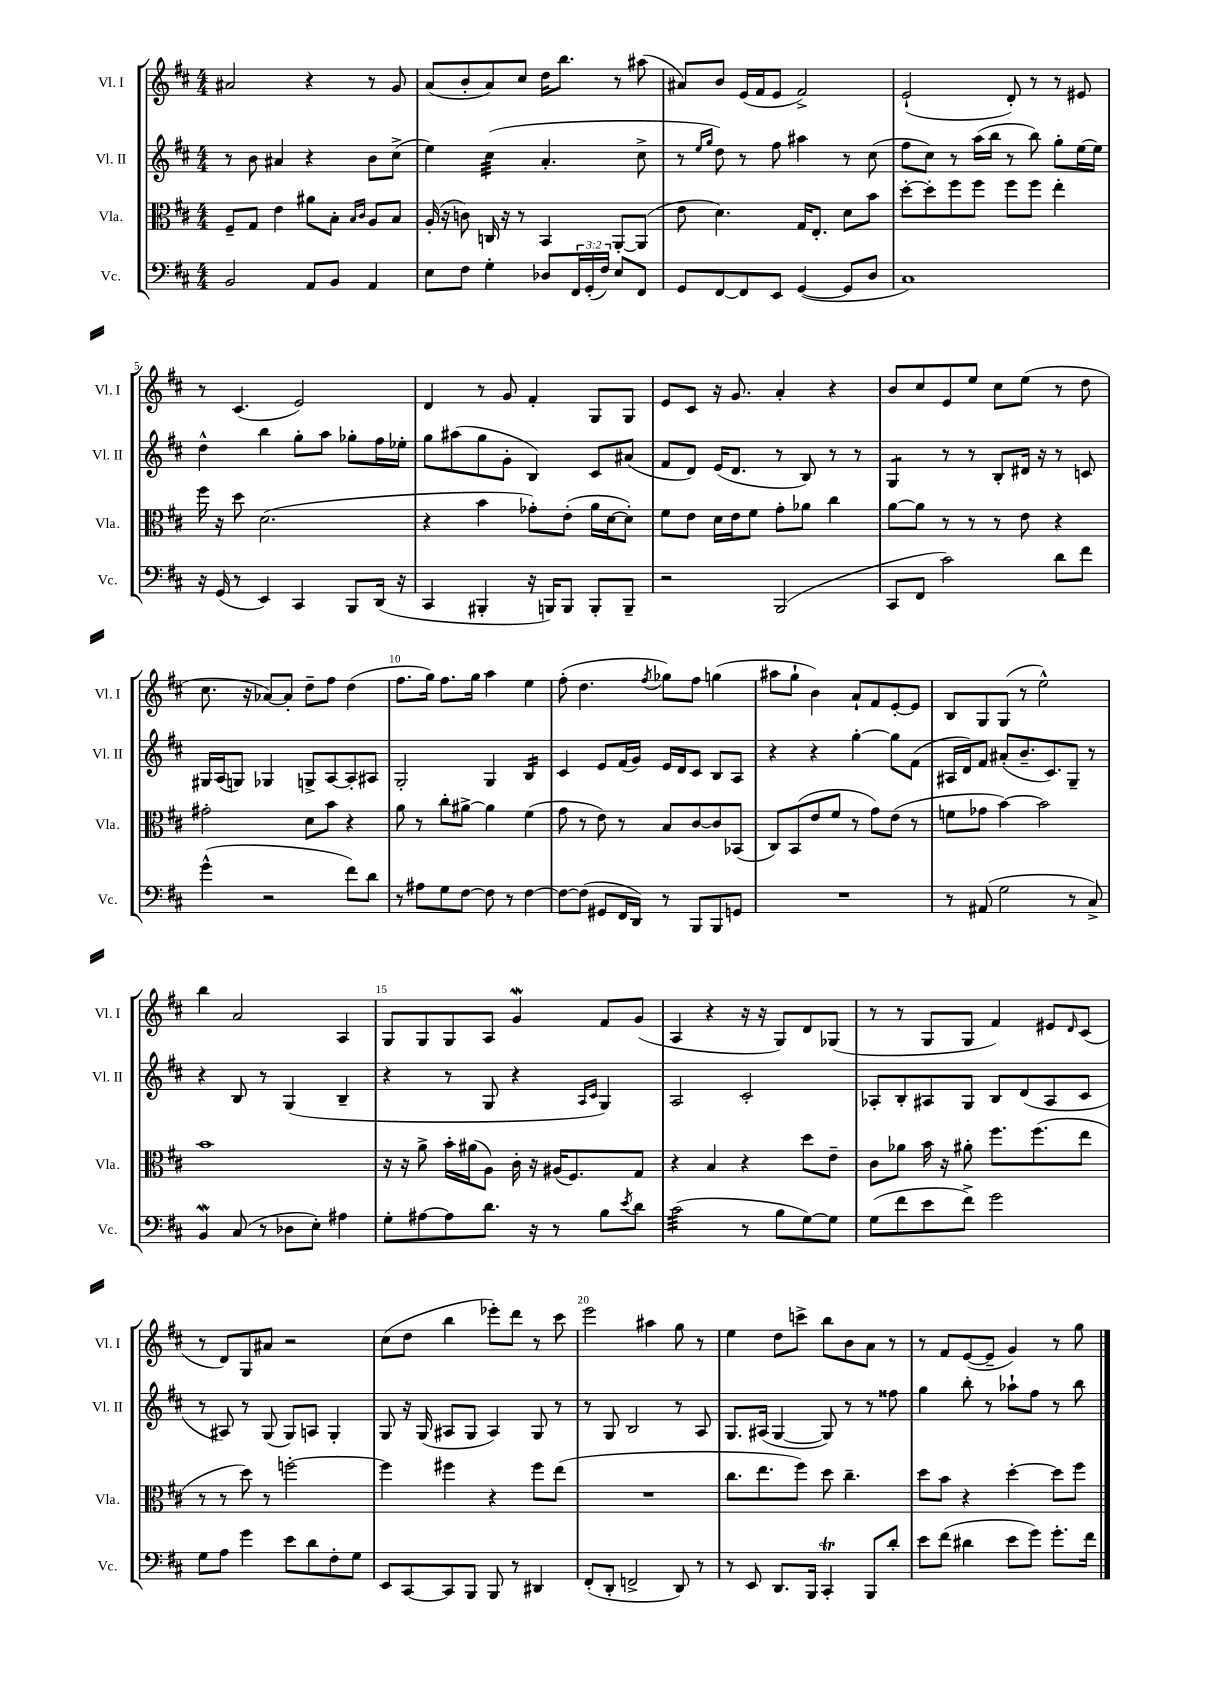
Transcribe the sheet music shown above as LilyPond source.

<<
\new StaffGroup <<
\new Staff = "s0" \with { instrumentName = "Vl. I" shortInstrumentName = "Vl. I" } {
    \clef treble \key d \major \numericTimeSignature \time 4/4
    ais'2 r4 r8 g'8 |
    a'8( b'8-. a'8) cis''8 d''16 b''8. r8 ais''8( |
    ais'8) b'8 e'16( fis'16 e'8 fis'2->) |
    e'2-!( d'8-.) r8 r8 eis'8 |
    r8 cis'4.( e'2) |
    d'4 r8 g'8 fis'4-. g8 g8 |
    e'8 cis'8 r16 g'8. a'4-. r4 |
    b'8 cis''8 e'8 e''8 cis''8 e''8( r8 d''8 |
    cis''8. r16 aes'8~) aes'8-. d''8-- fis''8 d''4( |
    fis''8. g''16) fis''8. g''16 a''4 e''4 |
    fis''8-.( d''4. \acciaccatura { fis''8 } ges''8) fis''8 g''4( |
    ais''8 g''8-! b'4) a'8-! fis'8 e'8~-. e'8 |
    b8 g8 g8( r8 e''2-^) |
    b''4 a'2 a4 |
    g8 g8 g8 a8 g'4\mordent fis'8 g'8( |
    a4 r4 r16 r16 g8) d'8 ges8( |
    r8 r8 g8 g8 fis'4) eis'8 \grace { d'16 } cis'8( |
    r8 d'8) g8 ais'8 r2 |
    cis''8( d''8 b''4 ees'''8-.) d'''8 r8 cis'''8 |
    e'''2 ais''4 g''8 r8 |
    e''4 d''8 c'''8-> b''8 b'8 a'8 r8 |
    r8 fis'8 e'8~( e'8-- g'4) r8 g''8 \bar "|." |
}
\new Staff = "s1" \with { instrumentName = "Vl. II" shortInstrumentName = "Vl. II" } {
    \clef treble \key d \major \numericTimeSignature \time 4/4
    r8 b'8 ais'4 r4 b'8 cis''8->( |
    e''4) cis''4:32( a'4.-. cis''8-> |
    r8 \grace { e''16 g''16 } d''8) r8 fis''8 ais''4 r8 cis''8( |
    fis''8 cis''8) r8 a''16( b''16 r8 b''8) g''8-. e''16~ e''16 |
    d''4-^ b''4 g''8-. a''8 ges''8-. fis''16 ees''16-. |
    g''8 ais''8( g''8 g'8-. b4) cis'8 ais'8( |
    fis'8 d'8) e'16( d'8. r8 b8) r8 r8 |
    g4:8 r8 r8 b8-. dis'16 r16 r8 c'8 |
    gis16 a16( g8) ges4 g8-> a8~ a8-. ais8 |
    g2-. g4 b4:16 |
    cis'4 e'8 fis'16( g'16) e'16 d'16 cis'8 b8 a8 |
    r4 r4 g''4~-. g''8 fis'8( |
    ais16 d'16) fis'8 ais'8-.( b'8.-- cis'8.) g8-- r8 |
    r4 b8 r8 g4( b4-- |
    r4 r8 g8 r4 \grace { a16 cis'16 } g4) |
    a2 cis'2-. |
    aes8-. b8-. ais8 g8 b8 d'8( ais8 cis'8 |
    r8 ais8) r8 g8( g8) a8 g4-. |
    g8 r16 g16( ais8 g8 ais4) g8 r8 |
    r8 g8 b2 r8 a8 |
    g8. ais16( g4~ g8) r8 r8 fisis''8 |
    g''4 b''8-. r8 aes''8-! fis''8 r8 b''8 \bar "|." |
}
\new Staff = "s2" \with { instrumentName = "Vla." shortInstrumentName = "Vla." } {
    \clef alto \key d \major \numericTimeSignature \time 4/4
    fis8-- g8 e'4 ais'8 b8-. \grace { b16 cis'16 } a8 b8 |
    a16-.( r16 c'8) c16 r16 r8 b,4 a,8~-. a,8( |
    e'8 d'4.) g16 e8.-. d'8 b'8 |
    d''8~-. d''8-. fis''8 fis''8 fis''8 fis''8 e''4-. |
    fis''16 r16 d''8 d'2.( |
    r4 b'4 ges'8-.) e'8-.( a'16 d'16~ d'8-.) |
    fis'8 e'8 d'16 e'16 fis'8 g'8-. aes'8 cis''4 |
    a'8~ a'8 r8 r8 r8 e'8 r4 |
    gis'2-. d'8 b'8 r4 |
    a'8 r8 cis''8-. ais'8~-> ais'4 fis'4( |
    g'8 r8 e'8) r8 b8 cis'8~ cis'8 bes,8( |
    cis8) b,8( e'8 fis'8 r8 g'8) e'8( r8 |
    f'8 ges'8 b'4~) b'2 |
    b'1 |
    r16 r16 a'8-> b'16-. ais'16( a8) cis'16-. r16 ais16( fis8.) g8 |
    r4 b4 r4 d''8 e'8-- |
    cis'8 aes'8 b'16 r16 ais'8-. fis''8. fis''8.( e''8 |
    r8 r8 d''8) r8 f''2~-. |
    f''4 fis''4 r4 fis''8 e''8( |
    R1 |
    cis''8. e''8. fis''8) d''8 cis''4.-- |
    d''8 b'8 r4 d''4~-. d''8 fis''8 \bar "|." |
}
\new Staff = "s3" \with { instrumentName = "Vc." shortInstrumentName = "Vc." } {
    \clef bass \key d \major \numericTimeSignature \time 4/4 \override Staff.TupletNumber.text = #tuplet-number::calc-fraction-text
    b,2 a,8 b,8 a,4 |
    e8 fis8 g4-. des8 \tuplet 3/2 { fis,16 g,16-.( fis16) } e8 fis,8 |
    g,8 fis,8~ fis,8 e,8 g,4~( g,8 d8 |
    cis1) |
    r16 g,16( r8 e,4) cis,4 b,,8 d,16( r16 |
    cis,4 bis,,4-. r16 b,,16) b,,8 b,,8-. b,,8-- |
    r2 b,,2( |
    cis,8 fis,8 cis'2) d'8 fis'8 |
    g'4-^( r2 fis'8) d'8 |
    r8 ais8 g8 fis8~ fis8 r8 fis4~ |
    fis8~ fis8( gis,8 fis,16 d,16) r8 b,,8 b,,8 g,8 |
    R1 |
    r8 ais,8( g2 r8 cis8->) |
    b,4\mordent cis8( r8 des8 e8-.) ais4 |
    g8-. ais8~ ais8 d'8. r16 r8 b8 \acciaccatura { e'8 } d'8 |
    cis'2:32( r8 b8 g8~) g8 |
    g8( fis'8 e'8 fis'8->) g'2 |
    g8 a8 g'4 e'8 d'8 fis8-. g8 |
    e,8 cis,8~ cis,8 b,,8 b,,8 r8 dis,4 |
    fis,8-.( d,8-. f,2-> d,8) r8 |
    r8 e,8 d,8. b,,16 cis,4-.\trill b,,8 d'8-. |
    e'8 fis'8( dis'4 e'8 g'8) g'8.-. fis'16 \bar "|." |
}
>>
>>
\layout { \context { \Score \override BarNumber.break-visibility = ##(#f #t #t) barNumberVisibility = #(every-nth-bar-number-visible 5) } }
